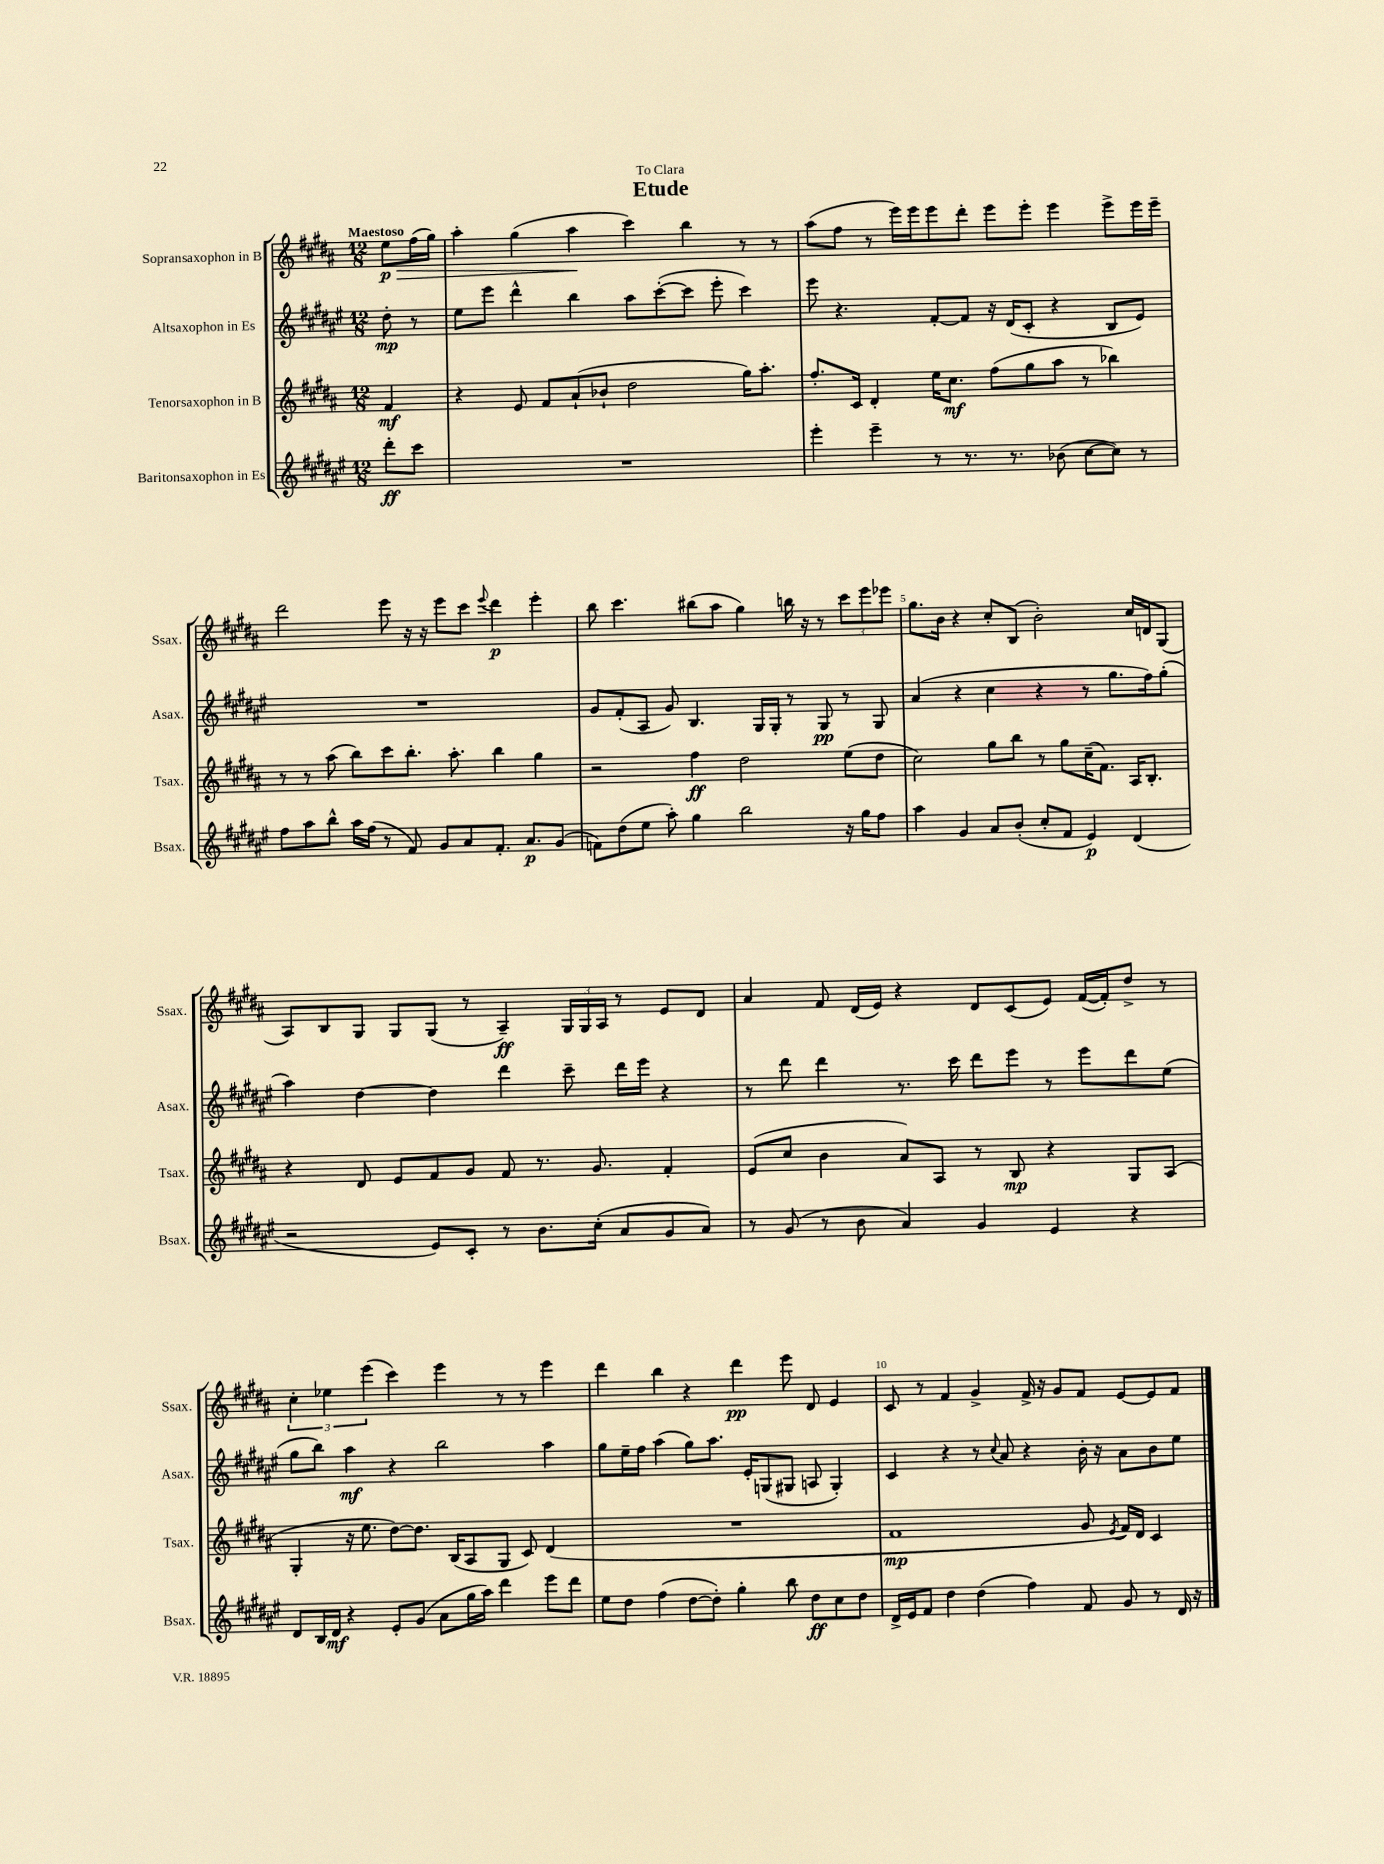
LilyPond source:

\header { title = "Etude" dedication = "To Clara" }
<<
\new StaffGroup <<
\new Staff = "s0" \with { instrumentName = "Sopransaxophon in B" shortInstrumentName = "Ssax." } {
    \clef treble \key b \major \numericTimeSignature \time 12/8 \partial 4 \tempo "Maestoso"
    \autoBeamOff e''8[\p\> fis''16( gis''16]) |
    ais''4-. gis''4( ais''4\! cis'''4) b''4 r8 r8 |
    ais''8[( fis''8] r8 e'''16[) e'''16 e'''8 dis'''8]-. e'''8[ e'''8]-. e'''4 e'''8[-> e'''16 e'''16]-- |
    dis'''2 e'''8 r16 r16 e'''8[ cis'''8] \appoggiatura { e'''8 } dis'''4\p e'''4-. |
    b''8 cis'''4. bis''8[( ais''8] gis''4) b''16 r16 r8 \tuplet 3/2 { cis'''8[ e'''8 ees'''8] } |
    gis''8.[ b'16] r4 cis''8[-. b8]( b'2-.) cis''16[ d'16 gis8]( |
    ais8[) b8 gis8] gis8[ gis8]( r8 ais4--\ff) \tuplet 3/2 { gis16[ gis16 ais16] } r8 e'8[ dis'8] |
    ais'4 fis'8 dis'16[( e'16]) r4 dis'8[ cis'8( e'8]) fis'16[~( fis'16-.) dis''8]-> r8 |
    \tuplet 3/2 { cis''4-. ees''4 e'''4( } cis'''4) e'''4 r8 r8 e'''4 |
    dis'''4 b''4 r4 dis'''4\pp e'''8 dis'8 e'4 |
    cis'8 r8 fis'4 gis'4-> fis'16-> r16 gis'8[ fis'8] e'8[~ e'8 fis'8] \bar "|." |
}
\new Staff = "s1" \with { instrumentName = "Altsaxophon in Es" shortInstrumentName = "Asax." } {
    \clef treble \key fis \major \numericTimeSignature \time 12/8 \partial 4
    \autoBeamOff dis''8-.\mp r8 |
    eis''8[ eis'''8] dis'''4-^ b''4 ais''8[ cis'''8~-.( cis'''8] eis'''8-. cis'''4) |
    eis'''8 r4. fis'8[~-. fis'8] r16 dis'16[( cis'8]-. r4 b8[ eis'8]) |
    R1. |
    gis'8[ fis'8-.( ais8] gis'8) b4. gis16[ gis16]-. r8 gis8\pp r8 gis8 |
    ais'4( r4 cis''4 r4 r8 gis''8.[ fis''16) gis''8]-.( |
    ais''4) dis''4~ dis''4 dis'''4 cis'''8-- dis'''16[ eis'''16] r4 |
    r8 dis'''8 dis'''4 r8. cis'''16 dis'''8[ eis'''8] r8 eis'''8[ dis'''8 eis''8]( |
    gis''8[ b''8]) ais''4\mf r4 b''2 ais''4 |
    gis''8[ eis''16-- fis''16] ais''4( gis''8[) ais''8.] eis'16[-. g8( gis8] a8 gis4-.) |
    cis'4 r4 r8 \appoggiatura { cis''8 } ais'8 r4 b'16-. r16 ais'8[ b'8 eis''8] \bar "|." |
}
\new Staff = "s2" \with { instrumentName = "Tenorsaxophon in B" shortInstrumentName = "Tsax." } {
    \clef treble \key b \major \numericTimeSignature \time 12/8 \partial 4
    \autoBeamOff fis'4\mf |
    r4 e'8 fis'8[ ais'8-!( bes'8]-! dis''2 gis''16[) ais''8.]-. |
    fis''8.[-. cis'16] dis'4-. e''16[ cis''8.]\mf fis''8[( gis''8 ais''8] r8 bes''4) |
    r8 r8 ais''8( b''8[) cis'''8 b''8.]-. ais''8.-. b''4 gis''4 |
    r2 fis''4\ff dis''2 e''8[( dis''8] |
    cis''2) gis''8[ b''8] r8 gis''8[ cis''16--( fis'8.]) ais16[ b8.]-. |
    r4 dis'8 e'8[ fis'8 gis'8] fis'8 r8. gis'8. fis'4-. |
    e'8[( cis''8] b'4 ais'8[) ais8] r8 b8\mp r4 gis8[ ais8]( |
    gis4-. r16 e''8. dis''8[~) dis''8.] b16[( ais8 gis8] cis'8) dis'4( |
    R1. |
    fis'1\mp gis'8 \acciaccatura { e'8 } fis'16[) dis'16] cis'4 \bar "|." |
}
\new Staff = "s3" \with { instrumentName = "Baritonsaxophon in Es" shortInstrumentName = "Bsax." } {
    \clef treble \key fis \major \numericTimeSignature \time 12/8 \partial 4
    \autoBeamOff dis'''8[-.\ff cis'''8] |
    R1. |
    eis'''4-. eis'''4-- r8 r8. r8. bes'8( cis''8[~ cis''8]) r8 |
    fis''8[ ais''8 b''8]-^ ais''16[ fis''16]( r8 fis'8) gis'8[ ais'8 fis'8.]-. ais'8.[\p gis'8]( |
    f'8[) dis''8( eis''8] ais''8-.) gis''4 b''2 r16 gis''16[ fis''8] |
    ais''4 gis'4 ais'8[ b'8]-.( cis''8[-. fis'8] eis'4\p) dis'4( |
    r2 eis'8[) cis'8]-. r8 b'8.[ cis''16]-.( ais'8[ gis'8 ais'8]) |
    r8 gis'8( r8 b'8 ais'4) gis'4 eis'4 r4 |
    dis'8[ b16 dis'16]\mf r4 eis'8[-. gis'8]( ais'8[ gis''16 ais''16]) dis'''4 eis'''8[ dis'''8] |
    eis''8[ dis''8] fis''4( dis''8[~ dis''8]-.) gis''4-. b''8 dis''8[\ff cis''8 dis''8] |
    dis'16[-> eis'16 fis'8] dis''4 dis''4( fis''4) fis'8 gis'8 r8 dis'16 r16 \bar "|." |
}
>>
>>
\layout { \context { \Score \override BarNumber.break-visibility = ##(#f #t #t) barNumberVisibility = #(every-nth-bar-number-visible 5) } }
